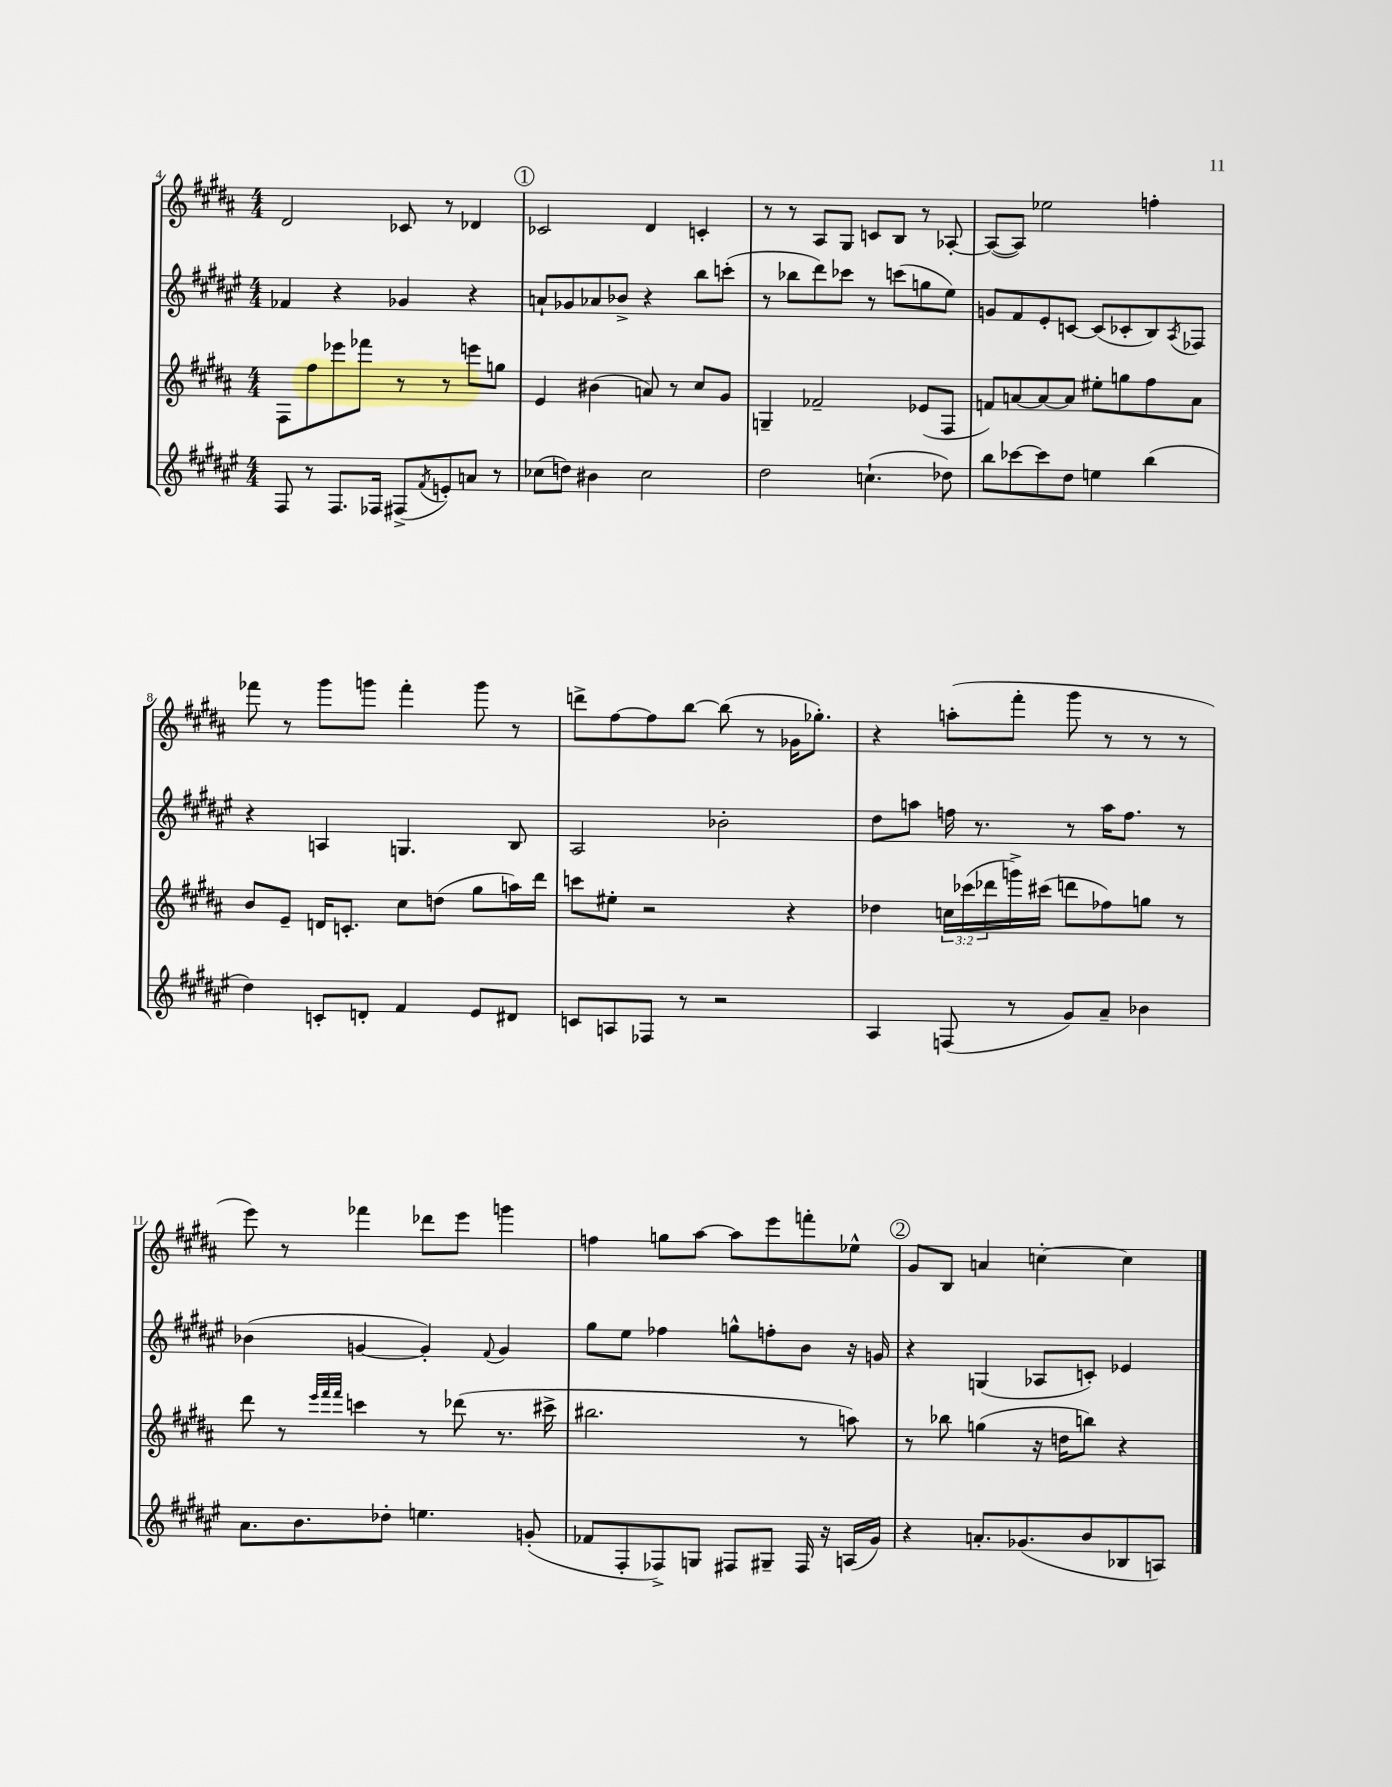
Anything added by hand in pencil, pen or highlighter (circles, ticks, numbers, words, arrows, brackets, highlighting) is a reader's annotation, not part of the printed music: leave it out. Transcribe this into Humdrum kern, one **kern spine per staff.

**kern	**kern	**kern	**kern
*staff4	*staff3	*staff2	*staff1
*clefG2	*clefG2	*clefG2	*clefG2
*k[f#c#g#d#a#e#]	*k[f#c#g#d#a#]	*k[f#c#g#d#a#e#]	*k[f#c#g#d#a#]
*M4/4	*M4/4	*M4/4	*M4/4
8F#/	8F#\L	4f-/	2d#/
8r	8ff#\	.	.
8.F#/L	8eee-\	4r	.
.	8fff-\J	.	.
16F-/Jk	.	.	.
(8F#^/L	8r	4g-/	8c-/
8qf#/	.	.	.
8e'/)	8r	.	8r
8a/J	8eee\L	4r	4d-/
8r	8gg\J	.	.
=	=	=	=
(8cc-\L	4e/	8a`/L	2c-/
8dd\J)	.	8g-/	.
4b#\	(4b#\	8a-/	.
.	.	8b-^/J	.
2cc-\	8a/)	4r	4d#/
.	8r	.	.
.	8cc#/L	8bb\L	4c'/
.	8g#/J	(8ccc'\J	.
=	=	=	=
2dd#\	4G~/	8r	8r
.	.	8bb-\L	8r
.	2f-~/	8ddd#\)	8A#/L
.	.	8ccc-\J	8G#/J
(4.cc`\	.	8r	8c/L
.	.	(8ccc\L	8B/J
.	(8e-/L	8gg\	8r
8dd-\)	8F#/J	8ee#\J)	[8A-'/
=	=	=	=
8bb\L	8f/L)	8g/L	(8A-/_L
[8ccc-\	[8a/	8f#/	8A-/]J)
8ccc-\]	8a/_	8e#'/	2ee-\
8dd#\J	8a/]J	[8c/J	.
4ee\	8ee#'\L	(8c/]L	.
.	8gg\	8c-'/	.
(4bb\	8ff#\	8B/)	4ff'\
.	.	8qA#/	.
.	8a\J	8F-/J	.
=	=	=	=
4dd#\)	8b/L	4r	8fff-\
.	8e~/J	.	8r
8c'/L	16d/LK	4A/	8ggg#\L
.	8.c'/J	.	.
8d'/J	.	.	8ggg\J
4f#/	8cc#\L	4.G/	4fff-'\
.	(8dd\J	.	.
8e#/L	8gg#\L	.	8ggg\
8d#/J	16aa\L)	8B/	8r
.	16ddd#\JJ	.	.
=	=	=	=
8c/L	8ccc\L	2A#/	8ddd^\L
8A/	8ee#'\J	.	[8ff#\
8F-/J	2r	.	8ff#\]
8r	.	.	[8bb\J
2r	.	2b-'\	(8bb\]
.	.	.	8r
.	4r	.	16g-\LK
.	.	.	8.gg-'\J)
=	=	=	=
4A#/	4dd-\	8dd#\L	4r
.	.	8aa\J	.
(8F/	24cc\LL	16ff\	(8aa'\L
.	(24ccc-\	.	.
.	.	8.r	.
.	24ddd-\	.	.
8r	16ggg^\)	.	8fff#'\J
.	(16ccc#\JJ	.	.
8g#/L)	8ddd\L	8r	8ggg#\
8a#~/J	8ff-\)	16aa\LK	8r
.	.	8.ff\J	.
4b-\	8gg\J	.	8r
.	8r	8r	8r
=	=	=	=
8.a#\L	8ddd#\	(4b-\	8eee\)
.	8r	.	8r
8.b\	.	.	.
.	32qqeee/LLL	.	.
.	32qqfff#/	.	.
.	32qqfff#/JJJ	.	.
.	4ccc\	[4g/	4fff-\
8dd-'\J	.	.	.
4.ee\	8r	4g'/])	8ddd-\L
.	(8ddd-\	.	8eee\J
.	.	8qqf#/	.
.	8.r	4g/	4ggg\
(8g'/	.	.	.
.	16ccc#^\	.	.
=	=	=	=
8f-/L	2.bb#\	8gg#\L	4ff\
8F#'/	.	8ee#\J	.
8F-^/)	.	4ff-\	8gg\L
8G/J	.	.	[8aa#\J
8F#/L	.	8gg^^\L	8aa#\]L
8G#~/J	.	8ff'\	8eee\
16F#/	8r	8b\J	8fff'\
16r	.	.	.
(16A/LL	8aa\)	16r	8ee-^^\J
16g#/JJ)	.	16g/	.
=	=	=	=
4r	8r	4r	8g#/L
.	8bb-\	.	8B/J
8.a'/L	(4gg\	(4G/	4a/
(8.g-/	.	.	.
.	16r	8A-/L	[4cc'\
.	16dd\LK	.	.
8b/	8bb\J)	8c'/J)	.
8B-/	4r	4e-/	4cc\]
8A/J)	.	.	.
==	==	==	==
*-	*-	*-	*-
